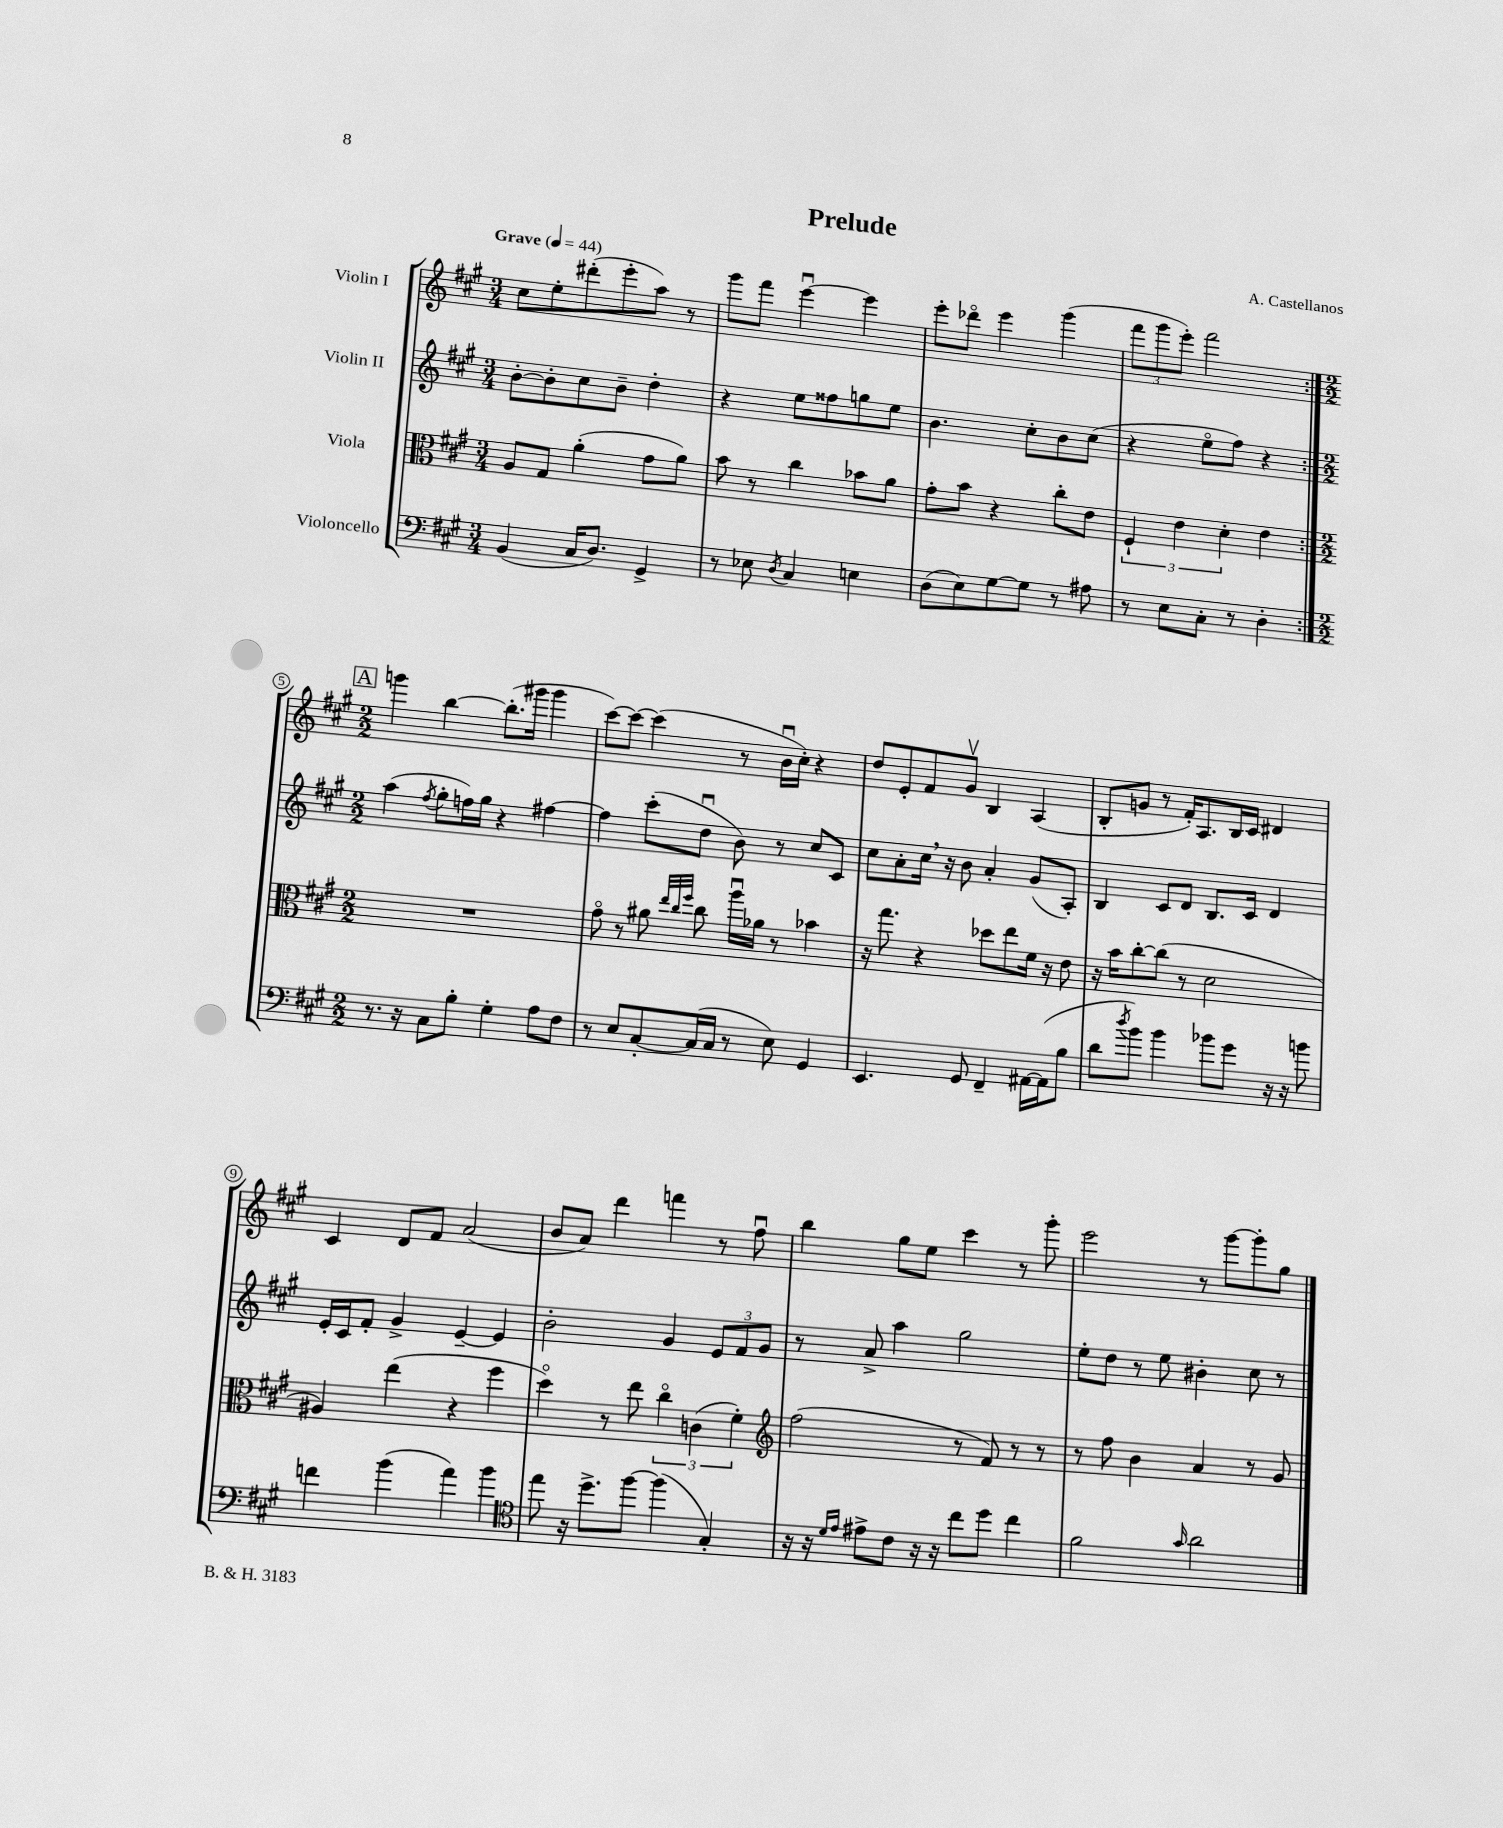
\header { title = "Prelude" composer = "A. Castellanos" }
<<
\new StaffGroup <<
\new Staff = "s0" \with { instrumentName = "Violin I" } {
    \clef treble \key a \major \numericTimeSignature \time 3/4 \tempo "Grave" 4 = 44
    \repeat volta 2 { cis''8 e''8-. dis'''8-.( e'''8-. a''8) r8 |
    gis'''8 fis'''8 e'''4~\downbow e'''4 |
    e'''8-. des'''8\flageolet e'''4 gis'''4( |
    \tuplet 3/2 { fis'''8 gis'''8 e'''8-.) } fis'''2 | }
    \mark \markup { \box "A" } \numericTimeSignature \time 2/2 g'''4 b''4~ b''8.-.( gis'''16 gis'''4 |
    cis'''8~) cis'''8~ cis'''4( r8 b'16\downbow cis''16-.) r4 |
    d''8 e'8-. fis'8 gis'8\upbow b4 a4( |
    b8-. g'8 r8 fis'16-.) a8. b16 cis'16 dis'4 |
    cis'4 d'8 fis'8 a'2( |
    b'8 a'8) d'''4 f'''4 r8 fis''8\downbow |
    b''4 gis''8 e''8 cis'''4 r8 gis'''8-. |
    e'''2 r8 gis'''8~ gis'''8-. gis''8 \bar "|." |
}
\new Staff = "s1" \with { instrumentName = "Violin II" } {
    \clef treble \key a \major \numericTimeSignature \time 3/4
    \repeat volta 2 { b'8~-. b'8-. cis''8 b'8-- d''4-. |
    r4 e''8 fisis''8 g''8 e''8 |
    b'4. cis''8-. b'8 cis''8( |
    r4 e''8\flageolet fis''8) r4 | }
    \mark \markup { \box "A" } \numericTimeSignature \time 2/2 a''4( \acciaccatura { fis''8 } gis''8-. f''16) gis''16 r4 fis''4~ |
    fis''4 cis'''8-.( d''8\downbow b'8) r8 cis''8 cis'8 |
    cis''8 a'8-. cis''16 \breathe r16 b'8 a'4-. gis'8( a8-.) |
    b4 cis'8 d'8 b8. cis'16 d'4 |
    e'16-. cis'16 fis'8-. gis'4-> e'4~-- e'4 |
    b'2-. gis'4 \tuplet 3/2 { e'8 fis'8 gis'8 } |
    r8 a'8-> a''4 gis''2 |
    e''8-. d''8 r8 e''8 bis'4-. cis''8 r8 \bar "|." |
}
\new Staff = "s2" \with { instrumentName = "Viola" } {
    \clef alto \key a \major \numericTimeSignature \time 3/4
    \repeat volta 2 { a8 gis8 a'4-.( gis'8 a'8) |
    b'8 r8 cis''4 bes'8 a'8 |
    gis'8-. b'8 r4 cis''8-. e'8 |
    \tuplet 3/2 { fis4-! e'4 d'4-. } e'4 | }
    \mark \markup { \box "A" } \numericTimeSignature \time 2/2 R1 |
    gis'8\flageolet r8 ais'8 \grace { e''32 cis''32 fis''32 } cis''8 a''16\downbow aes'16 r8 bes'4 |
    r16 gis''8. r4 des''8 e''8 fis'16 r16 e'8 |
    r16 b'16 cis''8~-. cis''8( r8 d'2 |
    ais4) e''4( r4 fis''4 |
    d''4\flageolet) r8 e''8 \tuplet 3/2 { cis''4\flageolet c'4( fis'4-.) } |
    \clef treble fis''2( r8 fis'8) r8 r8 |
    r8 fis''8 b'4 a'4 r8 gis'8 \bar "|." |
}
\new Staff = "s3" \with { instrumentName = "Violoncello" } {
    \clef bass \key a \major \numericTimeSignature \time 3/4
    \repeat volta 2 { b,4( cis16 d8.) gis,4-> |
    r8 ees8 \acciaccatura { d8 } cis4 e4 |
    d8( e8) gis8~ gis8 r8 ais8 |
    r8 e8 cis8-. r8 d4-. | }
    \mark \markup { \box "A" } \numericTimeSignature \time 2/2 r8. r16 cis8 b8-. gis4-. a8 fis8 |
    r8 e8 cis8~-. cis16( cis16 r8 e8) gis,4 |
    e,4. gis,8 fis,4-- ais,16~ ais,16( b8 |
    d'8 \acciaccatura { d''8 } b'8) b'4 bes'8 gis'8 r16 r16 b'8 |
    f'4 b'4( a'4) b'4 |
    \clef tenor e''8 r16 d''8.-> fis''8~ fis''4( gis4-.) |
    r16 r16 \grace { d'16 e'16 } eis'8-> cis'8 r16 r16 cis''8 d''8 cis''4 |
    fis'2 \grace { gis'16 } a'2 \bar "|." |
}
>>
>>
\layout { \context { \Score \override BarNumber.stencil = #(make-stencil-circler 0.1 0.3 ly:text-interface::print) } }
